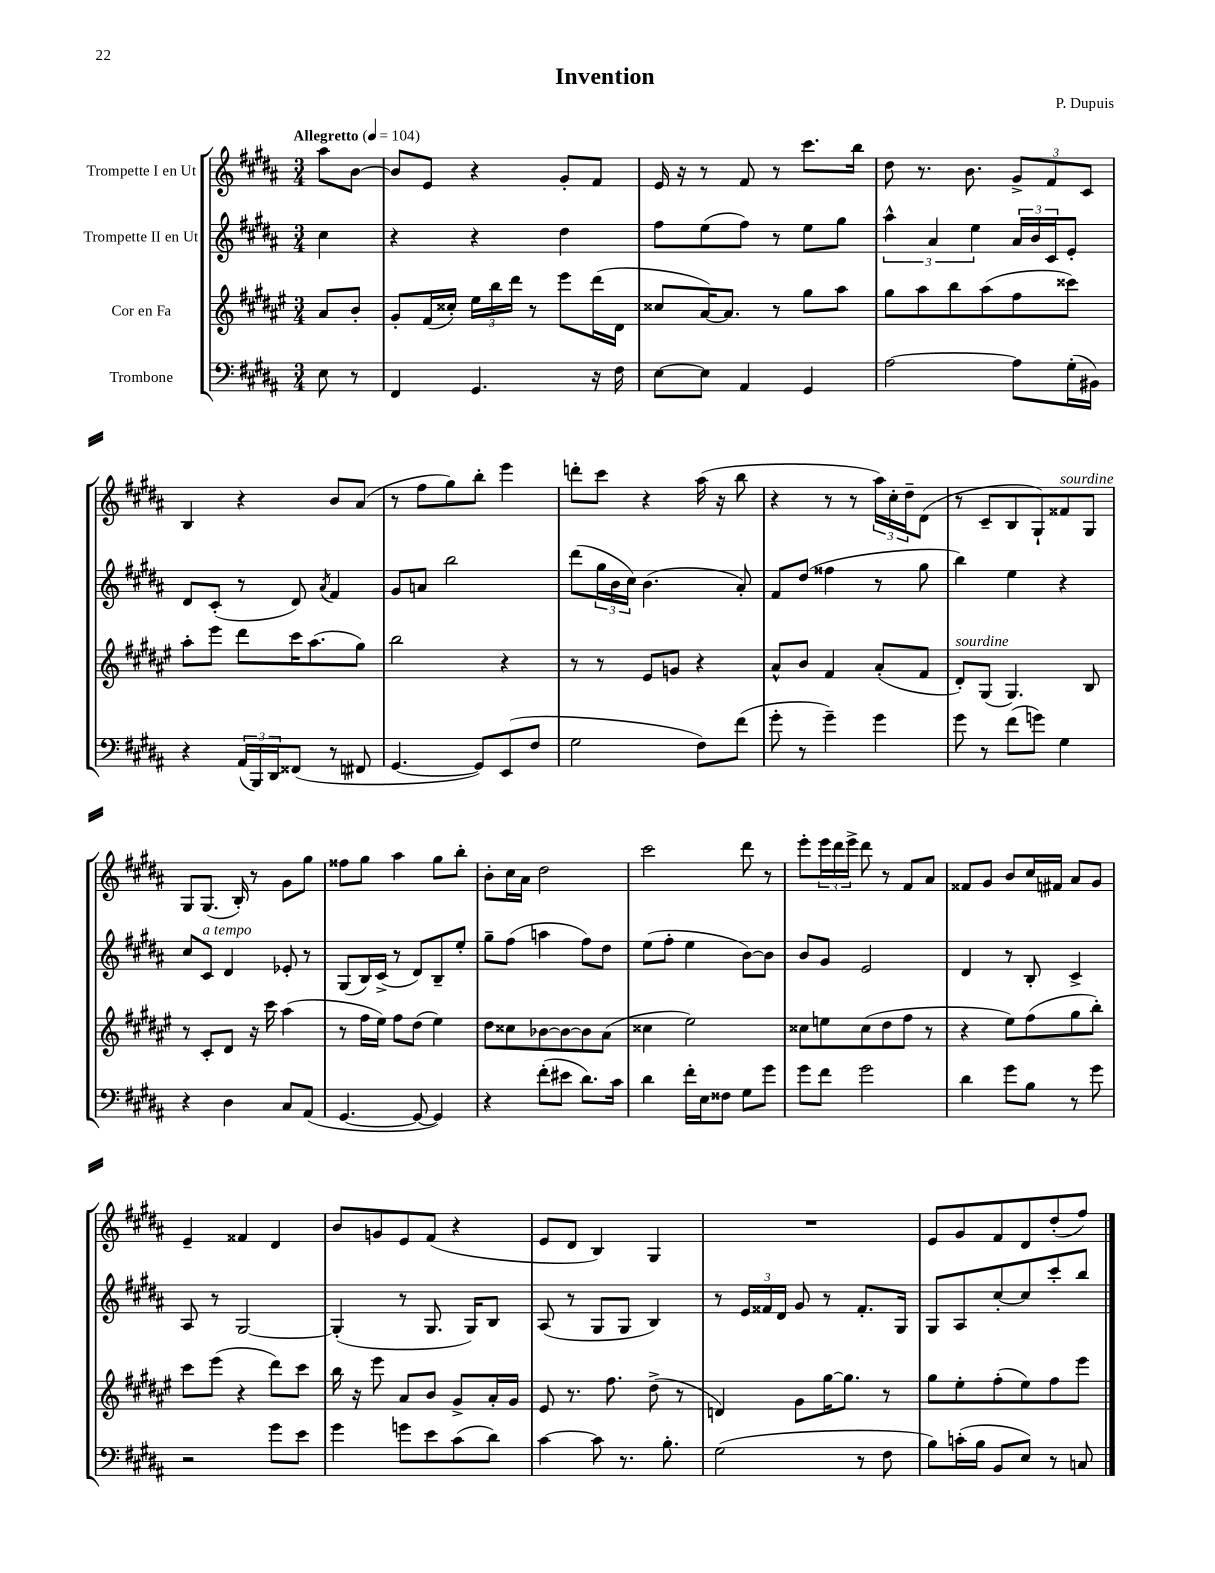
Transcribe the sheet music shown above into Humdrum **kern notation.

**kern	**kern	**kern	**kern
*part4	*part3	*part2	*part1
*staff4	*staff3	*staff2	*staff1
*I"Trombone	*I"Cor en Fa	*I"Trompette II en Ut	*I"Trompette I en Ut
*clefF4	*clefG2	*clefG2	*clefG2
*k[f#c#g#d#a#]	*k[f#c#g#d#a#e#]	*k[f#c#g#d#a#]	*k[f#c#g#d#a#]
*M3/4	*M3/4	*M3/4	*M3/4
*MM104	*MM104	*MM104	*MM104
=	=	=	=
!	!	!	!LO:TX:a:B:t=Allegretto
8E\	8a#/L	4cc#\	8aa#\L
8r	8b'/J	.	[8b\J
=1	=1	=1	=1
4FF#/	8g#'/L	4r	8b/L]
.	(16f#/L	.	8e/J
.	16cc##X'/JJ)	.	.
4.GG#/	24ee#\LL	4r	4r
.	24bb\	.	.
.	24ddd#\JJ	.	.
.	8r	.	.
.	8eee#\L	4dd#\	8g#'/L
16r	(16ddd#\L	.	8f#/J
16F#\	16d#\JJ	.	.
=2	=2	=2	=2
[8E\L	8cc##X/L	8ff#\L	16e/
.	.	.	16r
8E\J]	[16a#/K)	(8ee\	8r
.	8.a#/J]	.	.
4AA#/	.	8ff#\J)	8f#/
.	8r	8r	8r
4GG#/	8gg#\L	8ee\L	8.ccc#\L
.	8aa#\J	8gg#\J	.
.	.	.	16bb\Jk
=3	=3	=3	=3
[2A#\	8gg#\L	6aa#^^\	8dd#\
.	8aa#\	.	8.r
.	.	6a#/	.
.	8bb\	.	.
.	.	.	8.b\
.	.	6ee\	.
.	(8aa#\	.	.
8A#\L]	8ff#\	24a#/LL	12g#^/L
.	.	24b/	.
.	.	24c#/J	12f#/
(16G#'\L	8ccc##X\J)	8e'/J	.
.	.	.	12c#/J
16BB#X\JJ)	.	.	.
!!LO:LB:g=z
=4	=4	=4	=4
4r	8aa#'\L	8d#/L	4B/
.	8eee#\J	(8c#'/J	.
(24AA#/LL	8ddd#\L	8r	4r
24BBB/)	.	.	.
24DD#/J	.	.	.
(8FF##X/J	16ccc#\K	8d#/)	.
.	(8.aa#\	.	.
.	.	8qa#/	.
8r	.	4f#/	8b/L
8FF#X/	8gg#\J)	.	(8a#/J
=5	=5	=5	=5
[4.GG#/	2bb\	8g#/L	8r
.	.	8an/J	8ff#\L
.	.	2bb\	8gg#\)
8GG#/L])	.	.	8bb'\J
(8EE/	4r	.	4eee\
8F#/J	.	.	.
=6	=6	=6	=6
2G#\	8r	(8ddd#\L	8dddn'\L
.	8r	24gg#\L	8ccc#\J
.	.	24b\	.
.	.	24cc#\JJ)	.
.	8e#/L	(4.b\	4r
.	8gn/J	.	.
8F#\L)	4r	.	(16aa#\
.	.	.	16r
(8f#\J	.	8a#'/)	8bb\
=7	=7	=7	=7
8g#'\	8a#^^/L	8f#/L	4r
8r	8b/J	(8dd#/J	.
4g#~\)	4f#/	4ff##X\	8r
.	.	.	8r
4g#\	(8a#'/L	8r	24aa#\LL)
.	.	.	24cc#'\
.	.	.	24dd#~\J
.	8f#/J	8gg#\	(8d#\J
=8	=8	=8	=8
!	!LO:TX:a:i:t=sourdine	!	!
8g#\	8d#'/L)	4bb\)	8r
8r	(8G#/J	.	8c#~/L
(8f#\L	4.G#/)	4ee\	8B/
8gn\J)	.	.	8G#`/)
!	!	!	!LO:TX:a:i:t=sourdine
4G#\	.	4r	8f##X/
.	8B/	.	8G#/J
!!LO:LB:g=z
=9	=9	=9	=9
4r	8r	8cc#/L	8G#/L
!	!	!LO:TX:a:i:t=a tempo	!
.	8c#'/L	8c#/J	(8.G#/J
4D#\	8d#/J	4d#/	.
.	.	.	16B'/)
.	16r	.	8r
.	16ccc#\	.	.
8C#/L	(4aa#\	8e-X'/	8g#\L
(8AA#/J	.	8r	8gg#\J
=10	=10	=10	=10
[4.GG#/	8r	(8G#/L	8ff##X\L
.	16ff#\LL	16B/L)	8gg#\J
.	16ee#\JJ)	(16c#^/JJ	.
.	8ff#\L	8r	4aa#\
8GG#/_	(8dd#\J	8d#/L)	.
4GG#/])	4ee#\)	8B~/	8gg#\L
.	.	8ee'/J	8bb'\J
=11	=11	=11	=11
4r	8dd#\L	8gg#~\L	8b'\L
.	8cc##X\	(8ff#\J	16cc#\L
.	.	.	16a#\JJ
(8f#'\L	[8b-X\	4aan\	2dd#\
8e#X\J	8b-\_	.	.
8.d#\L)	8b-\]	8ff#\L)	.
.	(8a#\J	8dd#\J	.
16c#\Jk	.	.	.
=12	=12	=12	=12
4d#\	4cc##X\	(8ee\L	2ccc#\
.	.	8ff#'\J	.
16f#'\LL	2ee#\)	4ee\	.
16E\J	.	.	.
8F##X\J	.	.	.
8G#\L	.	[8b\L)	8ddd#\
8g#\J	.	8b\J]	8r
=13	=13	=13	=13
8g#\L	8cc##X\L	8b/L	8eee'\L
8f#\J	8een\	8g#/J	24eee\L
.	.	.	24ddd#\
.	.	.	24eee^\JJ
2g#\	(8cc##\	2e/	8ddd#\
.	8dd#\	.	8r
.	8ff#\J	.	8f#/L
.	8r	.	8a#/J
=14	=14	=14	=14
4d#\	4r	4d#/	8f##X/L
.	.	.	8g#/J
8g#\L	8ee#\L)	8r	8b/L
8B\J	(8ff#\	8B'/	16cc#/L
.	.	.	16f#X/JJ
8r	8gg#\	4c#^/	8a#/L
8g#\	8bb'\J)	.	8g#/J
!!LO:LB:g=z
=15	=15	=15	=15
2r	8ccc#\L	8A#/	4e~/
.	(8eee#\J	8r	.
.	4r	[2G#/	4f##X/
8g#\L	8ddd#\L)	.	4d#/
8e\J	8ccc#\J	.	.
=16	=16	=16	=16
4g#\	16bb\	(4G#'/]	8b/L
.	16r	.	.
.	8eee#\	.	8gn/
8gn\L	8a#/L	8r	8e/
8e\	8b/J	8.G#/	(8f#/J
(8c#\	8g#^/L	.	4r
.	.	16G#/KL)	.
8d#\J)	16a#'/L	8B/J	.
.	16g#/JJ	.	.
=17	=17	=17	=17
[4c#\	8e#/	(8A#/	8e/L
.	8.r	8r	8d#/J
8c#\]	.	8G#/L	4B/)
.	8.ff#\	.	.
8.r	.	8G#/J	.
.	(8dd#^\	4B/)	4G#/
8.B'\	.	.	.
.	8r	.	.
=18	=18	=18	=18
(2G#\	4dn/)	8r	2.r
.	.	24e/LL	.
.	.	24f##X/	.
.	.	24d#/JJ	.
.	8g#\L	8g#/	.
.	[16gg#\K	8r	.
.	8.gg#\J]	.	.
8r	.	8.f##'/L	.
8F#\	8r	.	.
.	.	16G#/Jk	.
=19	=19	=19	=19
8B\L)	8gg#\L	8G#/L	8e/L
(16cn'\L	8ee#'\	8A#/	8g#/
16B\JJ	.	.	.
8BB/L	(8ff#'\	[8cc#'/	8f#/
8E/J)	8ee#\)	8cc#/]	8d#/
8r	8ff#\	8ccc#'/	(8dd#'/
8Cn/	8eee#\J	8bb/J	8ff#/J)
==	==	==	==
*-	*-	*-	*-
